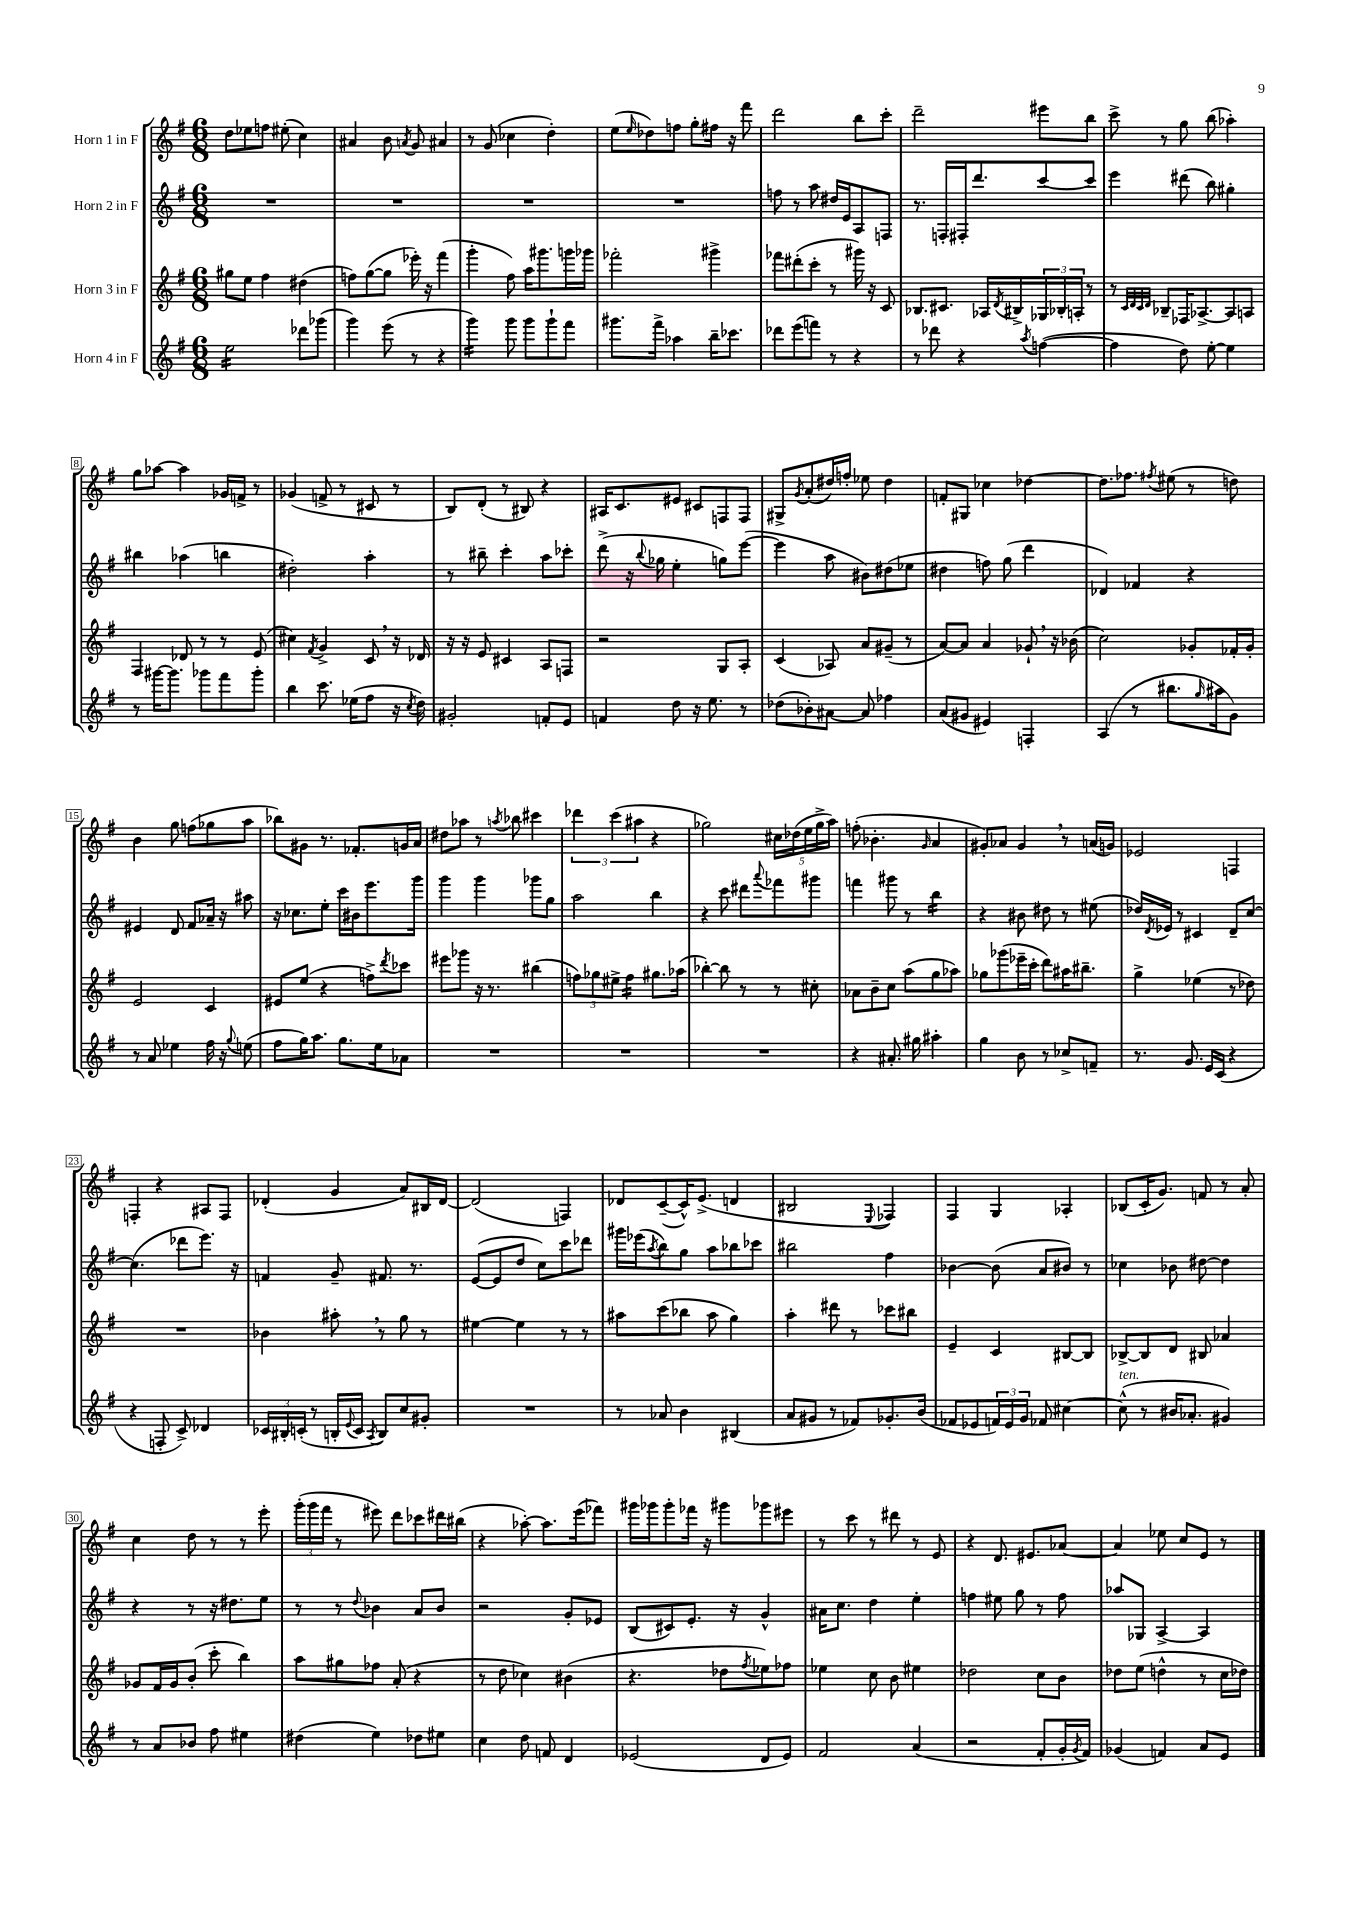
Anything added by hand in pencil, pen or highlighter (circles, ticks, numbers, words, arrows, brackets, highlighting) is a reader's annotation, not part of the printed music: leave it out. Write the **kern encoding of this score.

**kern	**kern	**kern	**kern
*staff4	*staff3	*staff2	*staff1
*clefG2	*clefG2	*clefG2	*clefG2
*k[f#]	*k[f#]	*k[f#]	*k[f#]
*M6/8	*M6/8	*M6/8	*M6/8
2ee\	8gg#\L	2.r	8dd\L
.	8ee\J	.	8ee-\
.	4ff#\	.	8ff\J
.	.	.	(8ee#'\
8ddd-\L	(4dd#\	.	4cc\)
(8ggg-\J	.	.	.
=	=	=	=
4ggg\)	8ff\L)	2.r	4a#/
.	([8gg\	.	.
(8eee\	8gg\]J	.	8b\
.	.	.	8qa/
8r	16eee-'\)	.	8g/
.	16r	.	.
4r	(4fff#\	.	4a#/
=	=	=	=
4ggg\)	4ggg'\	2.r	8r
.	.	.	(8g/
8ggg\	8ff#\)	.	4cc-\
8ggg\L	16aa\LK	.	.
.	8.ggg#\	.	.
8ggg`\	.	.	4dd'\)
8fff#\J	16ggg\L	.	.
.	16ggg-\JJ	.	.
=	=	=	=
8.ggg#\L	2fff-'\	2.r	(8ee\L
.	.	.	16qqee/
.	.	.	8dd-\)
16fff#^\Jk	.	.	.
4aa-\	.	.	8ff\J
.	.	.	8gg'\L
16bb~\LK	4ggg#^\	.	16ff#\Jk
8.ccc-\J	.	.	16r
.	.	.	8fff#\
=	=	=	=
8ddd-\L	8fff-\L	8ff\	2ddd\
(8eee\	(8ddd#'\	8r	.
8fff\J)	8ccc'\J	8aa\	.
8r	8r	16dd#/LL	.
.	.	16e/J	.
4r	16ggg#\)	8A/	8bb\L
.	16r	.	.
.	8c/	8F/J	8ccc'\J
=	=	=	=
8r	8.B-/L	8.r	2ddd~\
8ddd-\	.	.	.
.	8.c#/J	16F'/LL	.
4r	.	16F#'/J	.
.	.	8.ddd/	.
.	16A-/LL	.	.
.	8qd/	.	.
.	16B#^/	.	.
8qaa/	.	.	.
([4ff\	24G-/	[8ccc/	8eee#\L
.	24B-'/	.	.
.	24A'/JJ	.	.
.	8r	8ccc/]J	8bb\J
=	=	=	=
4ff\]	8r	4eee\	8ccc^\
.	32qqc/LLL	.	.
.	32qqd/	.	.
.	32qqc/	.	.
.	32qqd/JJJ	.	.
.	8B-~/L	.	8r
8dd\)	16F-/K	(8ddd#\	8gg\
.	[8.A-^/	.	.
[8ee'\	.	8bb\)	(8bb\
4ee\]	8A-/]	4gg#'\	4aa-'\)
.	8A/J	.	.
=	=	=	=
8r	4F#/	4bb#\	8gg\L
[16ggg#\LK	.	.	[8aa-\J
8.ggg#\]J	.	.	.
.	8d-/	(4aa-\	4aa-\]
8ggg-\L	8r	.	.
8fff#\	8r	4bb\	16g-/LL
.	.	.	16f^/JJ
8ggg-'\J	(8e/	.	8r
=	=	=	=
4bb\	4cc#\)	2dd#'\)	(4g-/
.	8qf#/	.	.
8.ccc\	4g^/	.	8f^/
.	.	.	8r
(16ee-\LK	.	.	.
8ff#\J	8c/	4aa'\	8c#/
16r	16r	.	8r
8qcc/	.	.	.
16dd\)	16d-/	.	.
=	=	=	=
2g#'/	16r	8r	8B/L)
.	16r	.	.
.	8e/	8bb#~\	(8d'/J
.	4c#/	4ccc'\	8r
.	.	.	8B#/)
8f'/L	8A/L	8aa\L	4r
8e/J	8F/J	8ccc-'\J	.
=	=	=	=
4f/	2r	(8ddd^\	16A#/LK
.	.	.	8.c/
.	.	16r	.
.	.	8qqbb/	.
.	.	16gg-\	.
8dd\	.	4ee'\	8e#/J
16r	.	.	8c#/L
8.ee\	.	.	.
.	8G/L	8gg\L)	8F/
8r	8A'/J	([8eee\J	8F/J
=	=	=	=
(8dd-\L	(4c/	4eee\]	8G#^/L
.	.	.	8qg/
8b-'\)	.	.	(8a'/
[8a#\J	8A-/)	8aa\	16dd#/L)
.	.	.	16ff'/JJ
8a#/]	8a/L	8b#\L)	8ee-\
4ff-\	(8g#~/J	(8dd#\	4dd#\
.	8r	8ee-\J	.
=	=	=	=
(8a/L	[8a/L)	4dd#\	8f'/L
8g#/J	8a/]J	.	8G#/J
4e#/)	4a/	8ff\)	4cc-\
.	.	(8gg\	.
4F'/	8g-`/	4ddd\	[4dd-\
.	16r	.	.
.	(16b-\	.	.
=	=	=	=
(4A/	2cc\)	4d-/)	8.dd-\]L
.	.	.	8.ff-\J
8r	.	4f-/	.
.	.	.	8qff#/
8.bb#\L	.	.	(8ee#\
.	8g-'/L	4r	8r
16qqgg/	.	.	.
16aa#\k	.	.	.
8g\J)	16f-'/L	.	8dd\)
.	16g-'/JJ	.	.
=	=	=	=
8r	2e/	4e#/	4b\
8a/	.	.	.
4ee-\	.	8d/	8gg\
.	.	8f#/L	(8ff\L
16ff#\	4c/	16a-~/Jk	8gg-\
16r	.	16r	.
8qqgg/	.	.	.
(8ee\	.	8aa#\	8aa\J
=	=	=	=
8ff#\L	8e#/L	16r	8bb-\L)
.	.	8.cc-\L	.
16gg\K)	(8ee/J	.	8g#\J
8.aa\J	.	.	.
.	4r	8ee'\J	8.r
8.gg\L	.	16ccc\LL	.
.	.	16b#\J	8.f-'/L
.	8ff^\L)	8.eee\	.
16ee\k	.	.	.
.	8qddd/	.	.
8a-\J	8ccc-\J	.	16g/L
.	.	16ggg\Jk	16a/JJ
=	=	=	=
2.r	8eee#\L	4ggg\	8dd#\L
.	8ggg-\J	.	8aa-\J
.	16r	4ggg\	8r
.	8.r	.	.
.	.	.	8qaa/
.	.	.	8bb-\
.	(4bb#\	8ggg-\L	4ccc#\
.	.	8gg\J	.
=	=	=	=
2.r	12ff\L)	2aa\	6ddd-\
.	12gg-\	.	.
.	12ee#^\J	.	(6ccc\
.	4ff\	.	.
.	.	.	6aa#\
.	8.gg#\L	4bb\	4r
.	(16aa-\Jk	.	.
=	=	=	=
2.r	[4bb-'\)	4r	2gg-\)
.	8bb-\]	8ccc\	.
.	8r	8ddd#\L	.
.	.	8qqaaa/	.
.	8r	8fff-\	20cc#\LL
.	.	.	(20dd-\
.	.	.	20ee\
.	8cc#'\	8ggg#\J	.
.	.	.	20gg-^\
.	.	.	20aa\JJ)
=	=	=	=
4r	8a-\L	4fff\	(8ff'\
.	8b~\	.	4.b-'\
8.a#'/	8cc\J	8ggg#\	.
.	(8aa\L	8r	.
16gg#\	.	.	.
.	.	.	16qqg/
4aa#'\	8gg\	4bb\	4a/
.	8aa-\J)	.	.
=	=	=	=
4gg\	8gg-\L	4r	8g#'/L)
.	(8ggg-\	.	8a-/J
8b\	16eee-~\L	8b#\	4g#/
.	16ccc'\JJ	.	.
8r	8ddd\L)	8dd#\	.
8cc-^/L	16aa#\K	8r	8r
.	8.bb#~\J	.	.
8f~/J	.	(8ee#\	(16a/LL
.	.	.	16g/JJ)
=	=	=	=
8.r	4gg^\	16dd-/LL)	2e-/
.	.	8qd/	.
.	.	16e-/JJ	.
.	.	8r	.
8.g/	.	.	.
.	(4ee-\	4c#/	.
16e/LL	.	.	.
(16c/JJ	.	.	.
4r	8r	8d~/L	4F/
.	8dd-\)	[8cc/J	.
=	=	=	=
4r	2.r	(4.cc\]	4F'/
8F'/	.	.	4r
8c^/)	.	8ddd-\L	.
4d-/	.	8.eee\J)	8A#/L
.	.	.	8F/J
.	.	16r	.
=	=	=	=
24c-/LL	4b-\	4f/	(4d-'/
24B#'/	.	.	.
(24c'/JJ	.	.	.
8r	.	.	.
16B'/LL	8aa#'\	8g~/	4g/
8qqe/	.	.	.
16c/JJ	.	.	.
8qA/	.	.	.
8B/L)	8r	8.f#/	.
8cc/	8gg\	.	8a/L)
.	.	8.r	.
8g#'/J	8r	.	16B#/L
.	.	.	[16d-/JJ
=	=	=	=
2.r	[4ee#\	([8e/L	(2d-/]
.	.	8e/]	.
.	4ee#\]	8dd/J	.
.	.	8cc\L)	.
.	8r	8ccc\	4F/)
.	8r	8ddd-\J	.
=	=	=	=
8r	8aa#\L	16ggg#\LL	8d-/L
.	.	(16eee-\J	.
.	.	8qaa/	.
8a-/	(8ccc\	8bb\)	([8c~/
4b\	8bb-\J	8gg\J	16c^^/]K)
.	.	.	(8.e^/J
.	8aa#\	8aa\L	.
(4B#/	4gg\)	8bb-\	4d/
.	.	8ccc-\J	.
=	=	=	=
8a/L	4aa'\	2bb#\	2B#/
8g#/J	.	.	.
8r	8ddd#\	.	.
8f-/L)	8r	.	.
.	.	.	8qqE/
8.g-'/	8ccc-\L	4ff#\	4F-/)
.	8bb#\J	.	.
(16b/Jk	.	.	.
=	=	=	=
8f-/L	4e~/	[4b-\	4F#/
8e-/	.	.	.
24f/L)	4c/	(8b-\]	4G/
24e-/	.	.	.
24g/JJ	.	.	.
8f-/	.	8a/L	.
[4cc#\	[8B#/L	8b#/J)	4A-'/
.	8B#/]J	8r	.
=	=	=	=
(8cc#^^\]	[8B-^/L	4cc-\	(8B-/L
8r	8B-/]	.	16c'/K
.	.	.	8.g/J)
16b#/LK	8d/J	8b-\	.
8.a-'/J	.	.	.
.	8B#/	[8dd#\	8f/
4g#/)	4a-/	4dd#\]	8r
.	.	.	8a'/
=	=	=	=
8r	8g-/L	4r	4cc\
8a/L	16f#/L	.	.
.	16g-/J	.	.
8b-/J	(8b'/J	8r	8dd\
8ff#\	8ccc'\	16r	8r
.	.	8.dd#\L	.
4ee#\	4bb\)	.	8r
.	.	8ee\J	8eee'\
=	=	=	=
(4dd#\	8aa\L	8r	(24ggg'\LL
.	.	.	24ggg\
.	.	.	24fff#\JJ
.	8gg#\	8r	8r
.	.	8qqdd/	.
4ee\)	8ff-\J	4b-\	8eee#\)
.	(8a'/	.	8ddd\L
8dd-\L	4r	8a/L	8ccc-\
8ee#\J	.	8b-/J	16ddd#\L
.	.	.	(16bb#\JJ
=	=	=	=
4cc\	8r	2r	4r
.	8dd\	.	.
8dd\	4cc-\)	.	[8aa-'\)
8f/	.	.	8.aa-\]L
4d/	(4b#\	8g'/L	.
.	.	.	(16eee\k
.	.	8e-/J	8fff-\J)
=	=	=	=
(2e-/	4.r	(8B/L	16ggg#\LL
.	.	.	16ggg-\J
.	.	8c#/)	8ggg-'\
.	.	8.e'/J	16fff-\Jk
.	.	.	16r
.	8dd-\L	.	8ggg#\L
.	.	16r	.
.	8qff#/	.	.
8d/L	8ee-\)	4g^^/	8ggg-\
8e-/J)	8ff-\J	.	8eee#\J
=	=	=	=
2f#/	4ee-\	16a#\LK	8r
.	.	8.cc\J	.
.	.	.	8ccc\
.	8cc\	4dd\	8r
.	8b\	.	8ddd#\
(4a/	4ee#\	4ee'\	8r
.	.	.	8e/
=	=	=	=
2r	2dd-\	4ff\	4r
.	.	8ee#\	8.d/
.	.	8gg\	.
.	.	.	8.e#/L
8f#'/L	8cc\L	8r	.
16g'/L	8b\J	8ff\	[8a-/J
8qg/	.	.	.
16f#/JJ)	.	.	.
=	=	=	=
(4g-/	8dd-\L	8aa-/L	4a-/]
.	(8ee\J	8G-/J	.
4f/)	4dd^^\	[4A^/	8ee-\
.	.	.	8cc/L
8a/L	8r	4A/]	8e/J
8e/J	16cc\LL	.	8r
.	16dd-\JJ)	.	.
==	==	==	==
*-	*-	*-	*-
